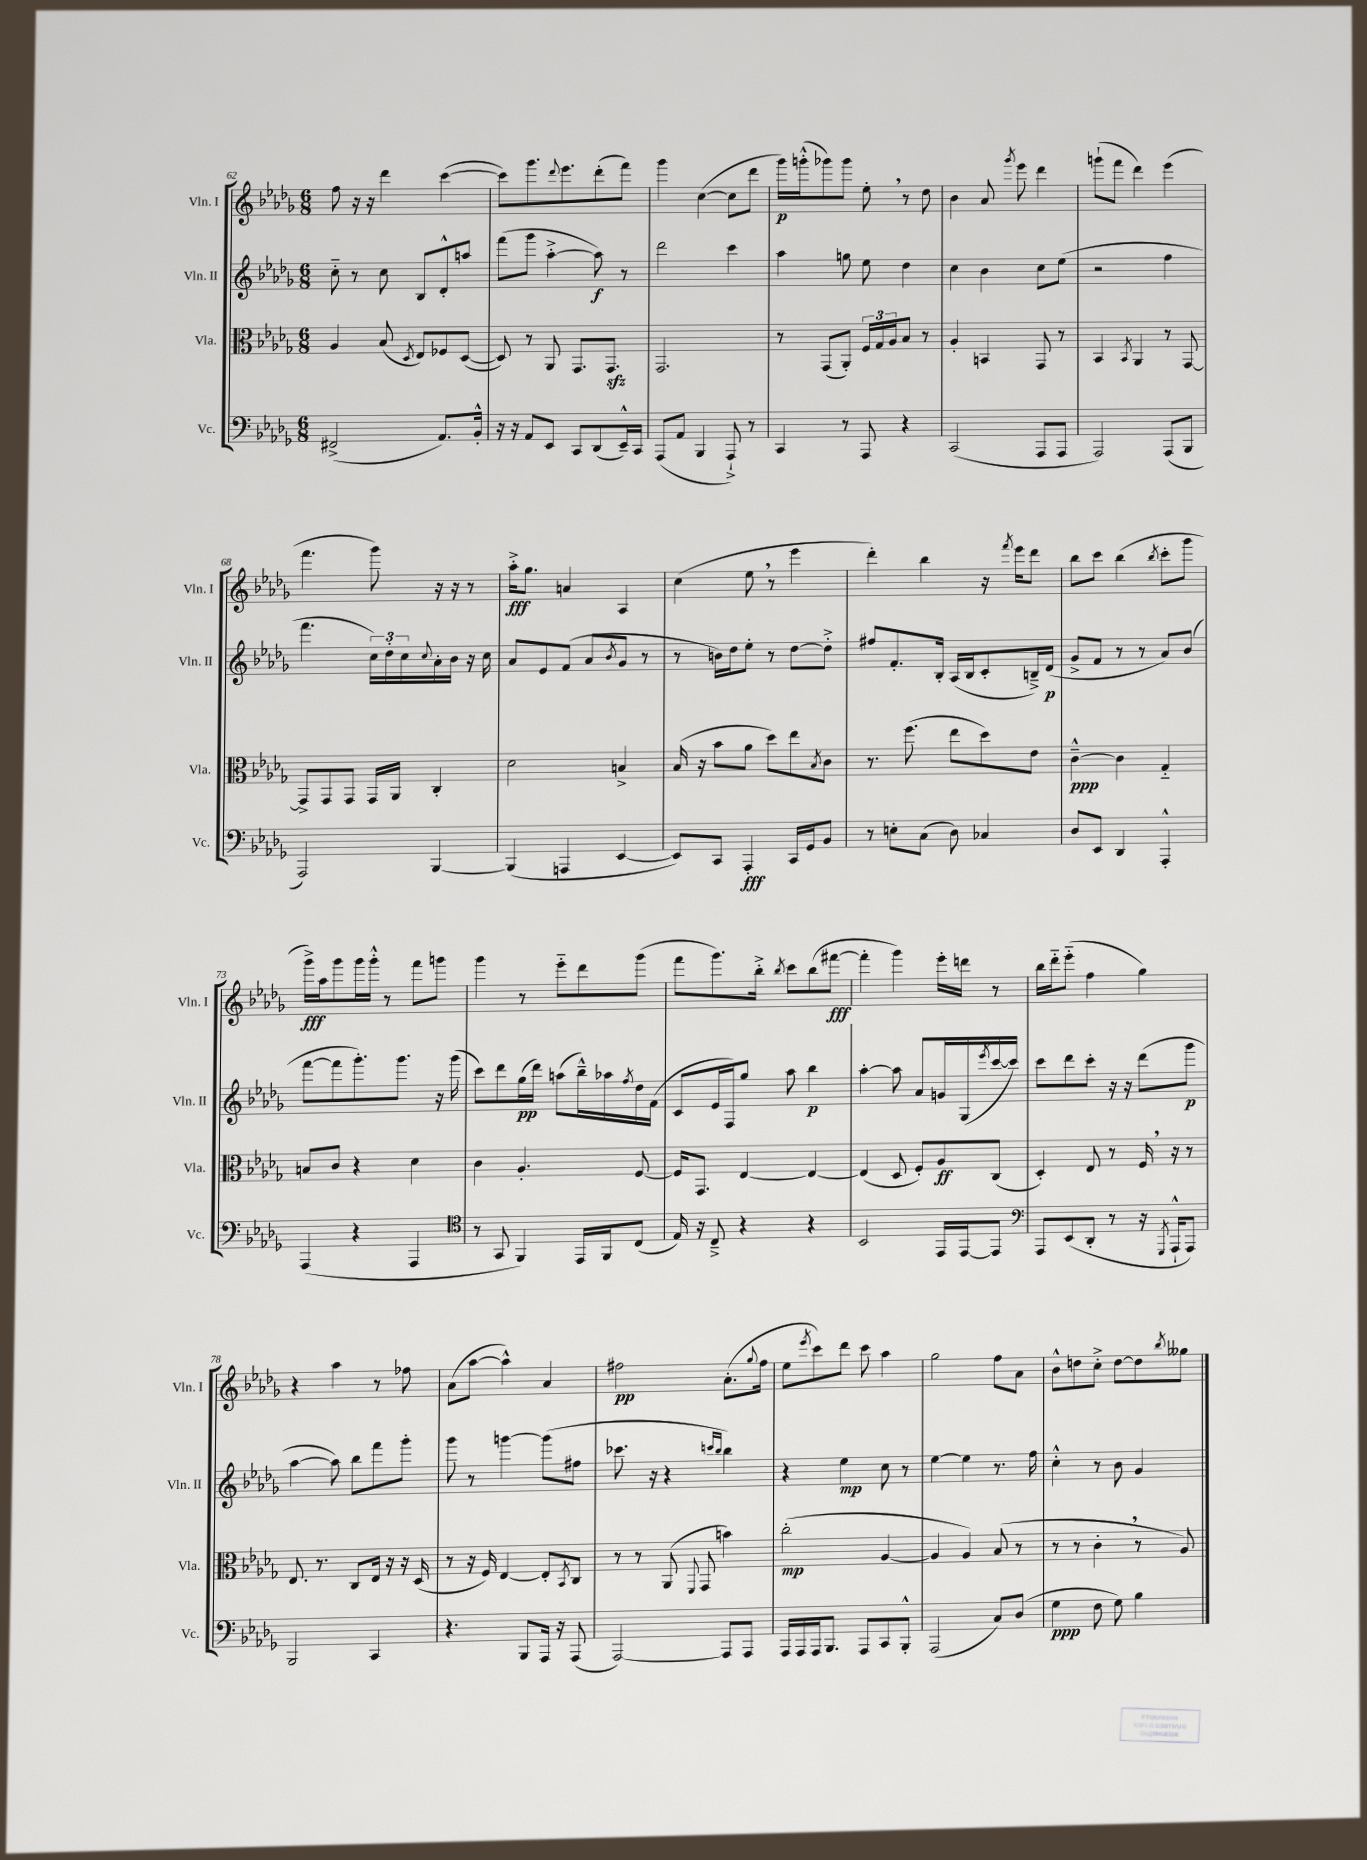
<<
\new StaffGroup <<
\new Staff = "s0" \with { instrumentName = "Vln. I" shortInstrumentName = "Vln. I" } {
    \clef treble \key des \major \numericTimeSignature \time 6/8
    f''8 r16 r16 des'''4 c'''4~( |
    c'''8) ges'''8. \appoggiatura { des'''8 } ees'''8. des'''8-.( f'''8) |
    ges'''4 c''4~( c''8 des'''8 |
    ges'''16\p) g'''16-.-^( ges'''8) ges'''8 ees''8-. \breathe r8 des''8 |
    bes'4 aes'8 \acciaccatura { ges'''8 } ees'''8 des'''4 |
    g'''8-!( f'''8 des'''4) ees'''4( |
    f'''4. ges'''8) r16 r16 r8 |
    aes''16-.->\fff ges''8. a'4 aes4 |
    c''4( ees''8 \breathe r8 ees'''4 |
    des'''4-.) bes''4 r16 \acciaccatura { f'''8 } ees'''16 des'''8 |
    bes''8 c'''8 bes''4( \acciaccatura { bes''8 } c'''8-. ges'''8 |
    ges'''16->\fff) aes''16 ges'''8 ges'''16 ges'''16-.-^ r8 f'''8 g'''8 |
    ges'''4 r8 ees'''8-_ des'''8 ges'''8( |
    f'''8 ges'''8.) bes''16-.-> \acciaccatura { bes''8 } c'''8 bes''8( fis'''8~\fff |
    fis'''4-. ges'''4) ees'''16-. d'''16 r8 |
    bes''16 des'''16-_ ees'''8-_( f''4 ges''4) |
    r4 aes''4 r8 fes''8 |
    aes'8( aes''8~ aes''4-^) aes'4 |
    fis''2\pp aes'8.-.( \appoggiatura { ges''8 } fis''16 |
    ees''8 \acciaccatura { ees'''8 } c'''8) des'''8 c'''8 aes''4 |
    ges''2 f''8 aes'8 |
    bes'8-^ d''8 c''8-.-> d''8~ d''8 \acciaccatura { bes''8 } geses''8 \bar "|." |
}
\new Staff = "s1" \with { instrumentName = "Vln. II" shortInstrumentName = "Vln. II" } {
    \clef treble \key des \major \numericTimeSignature \time 6/8
    c''8-_ r8 c''8 bes8 des'8-.-^ a''8 |
    f'''8( ges'''8 aes''4~-.-> aes''8\f) r8 |
    des'''2 c'''4 |
    aes''4 g''8 ees''8 des''4 |
    c''4 bes'4 c''8 ees''8( |
    r2 f''4 |
    f'''4. \tuplet 3/2 { c''16) des''16-. c''16 } \appoggiatura { c''8 } aes'16-. bes'16 r16 c''16 |
    aes'8 ees'8 f'8( aes'8 \acciaccatura { bes'8 } ges'8 r8 |
    r8 b'16) des''16 ees''8-. r8 des''8~ des''8-.-> |
    fis''8 f'8.-. bes16-. aes16( bes16 c'8-. b16--->) des'16\p( |
    ges'8-> f'8 r8 r8 aes'8) bes'8( |
    f'''8~ f'''8 ges'''8.-.) ges'''8. r16 ges'''16( |
    c'''8) des'''8 ges''16\pp( des'''16) a''8( bes''16---^) aes''16 \acciaccatura { f''8 } des''16 f'16( |
    c'8 ees'16 f16) ges''8 aes''8 bes''4\p |
    aes''4~-. aes''8 aes'8 g'16 ges16( \acciaccatura { ees'''8 } c'''16~ c'''16) |
    c'''8 des'''8 c'''8-. r16 r16 des'''8( ges'''8\p |
    aes''4~ aes''8) bes''8 f'''8 ges'''8-. |
    ges'''8 r8 g'''4~ g'''8( fis''8 |
    ces'''8. r16 r4 \grace { c'''16 bes''16 } bes''4) |
    r4 ees''4\mp c''8 r8 |
    ees''4~ ees''4 r8. f''16 |
    c''4-.-^ r8 bes'8 ges'4 \bar "|." |
}
\new Staff = "s2" \with { instrumentName = "Vla." shortInstrumentName = "Vla." } {
    \clef alto \key des \major \numericTimeSignature \time 6/8
    aes4 bes8( \acciaccatura { des8 } ees8) fes8 des8~( |
    des8) r8 aes,8 ges,8. ges,8.\sfz |
    ges,2. |
    r8 ges,8( aes,8-.) \tuplet 3/2 { f16 ges16 aes16 } bes8 r8 |
    aes4-. b,4 ges,8 r8 |
    bes,4 \acciaccatura { bes,8 } aes,4 r8 ges,8~ |
    ges,8-> ges,8 ges,8 ges,16 aes,16 c4-. |
    des'2 b4-> |
    bes16( r16 bes'8 aes'8 des''8) ees''8 \acciaccatura { bes8 } c'8 |
    r8. f''8.( ees''8 des''8) ees'8 |
    c'4~---^\ppp c'4 ges4-_ |
    b8 c'8 r4 des'4 |
    c'4 aes4.-. f8~ |
    f16 ges,8. ees4~ ees4~ |
    ees4( des8 f8-.) aes8\ff c8( |
    des4-.) ees8 r8 f16 \breathe r16 r8 |
    ees8. r8. c8 ees16 r16 r16 des16( |
    r8 r16 f16) ees4~ ees8-. \acciaccatura { bes,8 } c8 |
    r8 r8 aes,8( \appoggiatura { f,8 } ges,8 b'4) |
    c''2-.\mp( aes4~ |
    aes4 aes4) bes8( r8 |
    r8 r8 c'4-. \breathe r8 aes8) \bar "|." |
}
\new Staff = "s3" \with { instrumentName = "Vc." shortInstrumentName = "Vc." } {
    \clef bass \key des \major \numericTimeSignature \time 6/8
    fis,2->( aes,8.) bes,16-.-^ |
    r16 r16 aes,8 ees,8 c,8 des,8( ees,16---^) c,16 |
    aes,,8( aes,8 bes,,4 aes,,8-!->) r8 |
    c,4 r8 aes,,8 r4 |
    c,2( aes,,8 aes,,8 |
    aes,,2) aes,,8( bes,,8 |
    aes,,2) bes,,4~ |
    bes,,4( a,,4 ees,4~ |
    ees,8) c,8 aes,,4-.\fff c,16 ges,16 bes,8 |
    r8 e8-. c8( des8) ces4 |
    des8 ees,8 des,4 aes,,4-.-^ |
    aes,,4( r4 aes,,4 |
    \clef tenor r8 ges,8 f,4) ees,16 f,16 c8( |
    ees16) r16 c8---> r4 r4 |
    bes,2 ees,16 ees,16~ ees,8 |
    \clef bass aes,,8 ees,8( des,8-. r8 r16 \acciaccatura { ges,,8 } aes,,16-!-^ aes,,8) |
    bes,,2 c,4 |
    r4. bes,,8 aes,,16 r16 aes,,8( |
    aes,,2~) aes,,8 aes,,8 |
    aes,,16 aes,,16 aes,,16 bes,,8. aes,,8 c,8 bes,,8-.-^ |
    aes,,2( c8) des8( |
    ges4\ppp f8 ges8) bes4 \bar "|." |
}
>>
>>
\layout { \context { \Score currentBarNumber = #62 } }
